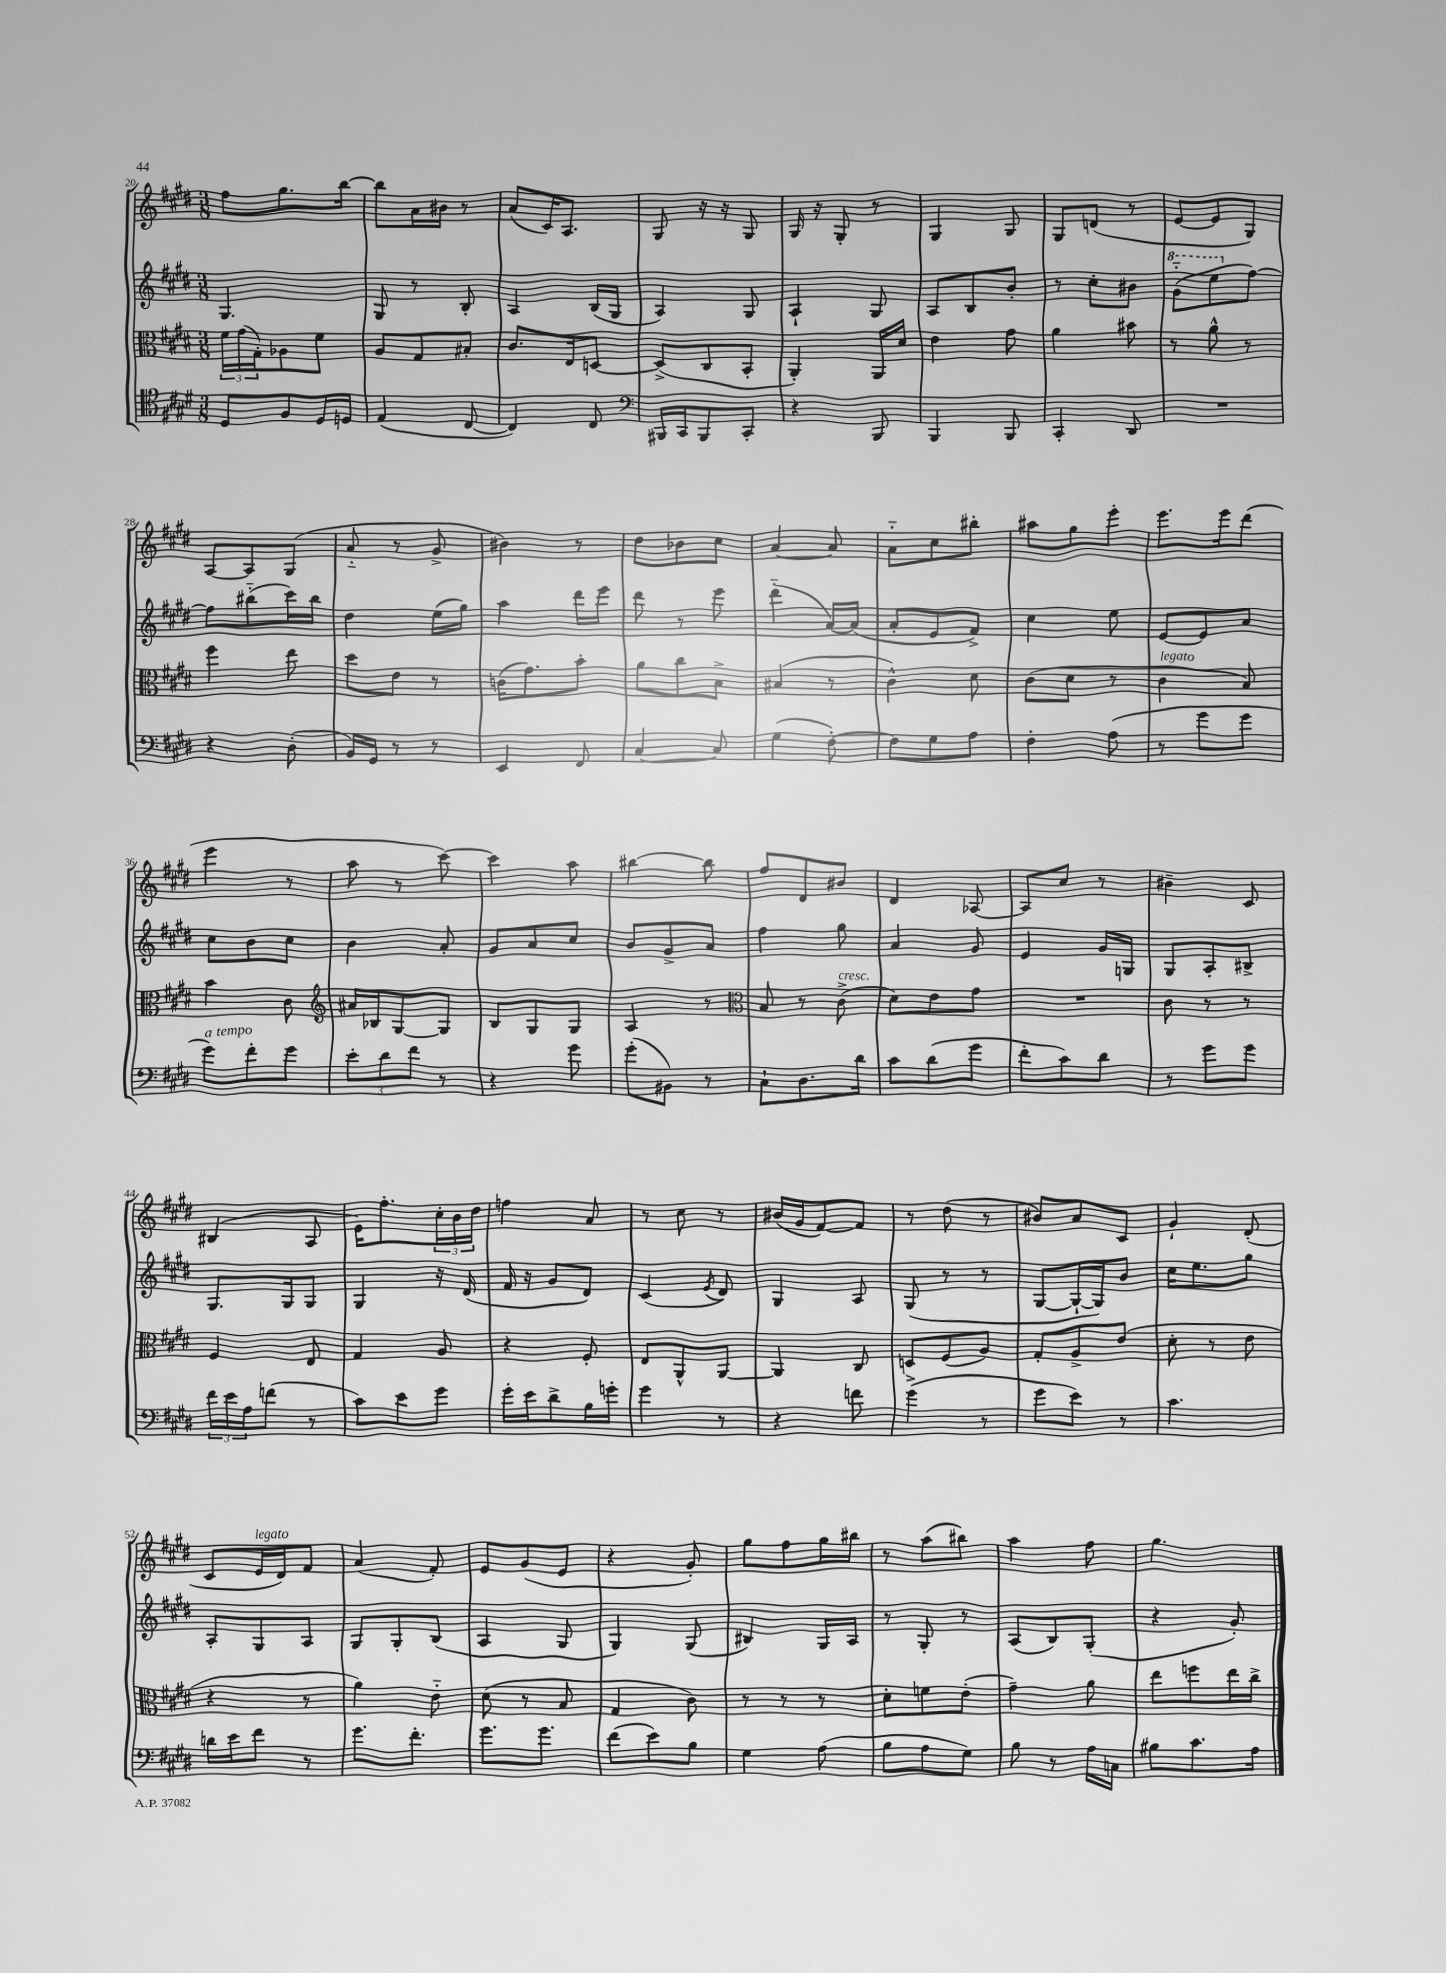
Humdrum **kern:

**kern	**kern	**kern	**kern
*part4	*part3	*part2	*part1
*staff4	*staff3	*staff2	*staff1
*clefC4	*clefC3	*clefG2	*clefG2
*k[f#c#g#d#]	*k[f#c#g#d#]	*k[f#c#g#d#]	*k[f#c#g#d#]
*M3/8	*M3/8	*M3/8	*M3/8
=20	=20	=20	=20
8D#/L	24f#\LL	4.G#/	8ff#\L
.	(24g#\	.	.
.	24G#'\J)	.	.
8F#/	8A-X\	.	8.gg#\
16D#/L	8f#\J	.	.
16Dn/JJ	.	.	[16bb\Jk
=21	=21	=21	=21
(4E/	8A/L	8G#/	8bb\L]
.	8G#/	8r	16a\L
.	.	.	16b#X\JJ
[8C#/	8B#X'/J	8B'/	8r
=22	=22	=22	=22
4C#/])	8.c#/L	4A/	(8a/L
.	.	.	16c#/K)
.	16E/k	.	8.A/J
8C#/	[8Dn/J	(16B/LL	.
.	.	16G#/JJ	.
=23	=23	=23	=23
*clefF4	*	*	*
16BBB#X/LL	(8D^/L]	4A/)	8G#/
16CC#/J	.	.	.
8BBB#/	8C#/	.	16r
.	.	.	16r
8CC#'/J	8BB'/J	8G#/	8G#/
=24	=24	=24	=24
4r	4AA'/)	4A`/	16G#/
.	.	.	16r
.	.	.	8G#'/
8BBB/	16AA/LL	8G#/	8r
.	16d#/JJ	.	.
=25	=25	=25	=25
4BBB/	4e\	8A/L	4G#/
.	.	8B/	.
8BBB/	8g#\	8b'/J	8G#/
=26	=26	=26	=26
4CC#'/	4a\	8r	8G#/L
.	.	8cc#'\L	(8dn/J
8DD#/	8b#X\	8b#X\J	8r
=27	=27	=27	=27
*	*	*8va	*
4.r	8r	(8gg#\L	[8e/L
.	8a^^\	8eee\	8e/]
*	*	*X8va	*
.	8r	[8ff#\J)	8G#/J)
!!LO:LB:g=z
=28	=28	=28	=28
4r	4ff#\	8ff#\L]	[8A/L
.	.	(8bb#X\	8A/]
(8D#'\	8ee\	16ccc#\L)	(8G#/J
.	.	16bb#\JJ	.
=29	=29	=29	=29
16BB/LL)	8dd#\L	4dd#\	8a/
16GG#/JJ	.	.	.
8r	8e\J	.	8r
8r	8r	(16ee\LL	8g#^/
.	.	16gg#\JJ)	.
=30	=30	=30	=30
4EE/	(16cn\KL	4aa\	4b#X\)
.	8.g#\)	.	.
8FF#/	8b'\J	16ddd#\LL	8r
.	.	16eee\JJ	.
=31	=31	=31	=31
[4C#/	8a\L	8ddd#\	8dd#\L
.	8cc#\	8r	8b-X\
8C#/]	8B^\J	8eee\	8cc#\J
=32	=32	=32	=32
(4G#\	(4B#X/	(4ddd#\	[4a/
[8F#'\)	8r	[16a/LL)	8a/]
.	.	(16a/JJ]	.
=33	=33	=33	=33
8F#\L]	4c#^^\)	8a'/L	8a\L
8G#\	.	8e/	8cc#\
8A\J	8d#\	8f#^/J)	8bb#X'\J
=34	=34	=34	=34
4F#'\	(8c#\L	4cc#\	8aa#X\L
.	8d#\J	.	8gg#\
(8A\	8r	8ee\	8eee'\J
=35	=35	=35	=35
!	!LO:TX:a:i:t=legato	!	!
8r	4c#\	[8e/L	8.eee\L
8g#\L	.	8e/]	.
.	.	.	16eee\k
8g#\J	8B/)	8a/J	(8ddd#\J
!!LO:LB:g=z
=36	=36	=36	=36
!LO:TX:a:i:t=a tempo	!	!	!
8g#\L)	4b\	8cc#\L	4eee\
8f#'\	.	8b\	.
8g#\J	8c#\	8cc#\J	8r
=37	=37	=37	=37
*	*clefG2	*	*
12e'\L	16a#X/LL	4b\	8aa\
.	16B-X/J	.	.
12d#\	.	.	.
.	[8G#/	.	8r
12f#\J	.	.	.
8r	8G#/J]	8a'/	[8ccc#\)
=38	=38	=38	=38
4r	8B/L	8g#/L	4ccc#\]
.	8G#/	8a/	.
8g#\	8G#/J	8cc#/J	8aa\
=39	=39	=39	=39
(8g#'\L	4A/	8b/L	[4bb#X\
8BB#X\J)	.	8g#^/	.
8r	8r	8a/J	8bb#\]
=40	=40	=40	=40
*	*clefC3	*	*
8C#`\L	8B/	4ff#\	8ff#/L
8.D#\	8r	.	8d#/
!	!LO:TX:a:i:t=cresc.	!	!
.	(8c#^\	8gg#\	8b#X/J
16d#\Jk	.	.	.
=41	=41	=41	=41
8c#\L	8d#\L)	4a/	4d#/
(8d#\	8e\	.	.
8g#\J	8g#\J	8g#/	[8A-X/
=42	=42	=42	=42
8f#'\L	4.r	4e/	8A-/L]
8c#\)	.	.	8cc#/J
8d#\J	.	16g#/LL	8r
.	.	16Gn/JJ	.
=43	=43	=43	=43
8r	8c#\	8G#/L	4b#X~\
8g#\L	8r	8A'/	.
8g#\J	8r	8B#X^/J	8c#/
!!LO:LB:g=z
=44	=44	=44	=44
24f#\LL	4F#/	8.G#/L	(4B#X/
24e\	.	.	.
24A\J	.	.	.
(8fn\J	.	.	.
.	.	16G#/k	.
8r	8E/	8G#/J	8A/
=45	=45	=45	=45
8c#\L)	4G#/	4G#/	16e\KL)
.	.	.	8.ff#'\
8e\	.	.	.
8g#\J	8A/	16r	24cc#'\L
.	.	.	24b\
.	.	(16d#/	.
.	.	.	24dd#\JJ
=46	=46	=46	=46
16g#'\LL	4r	16f#/	4ffn\
16e\J	.	16r	.
8d#^\	.	8g#/L	.
16B\L	8F#'/	8d#/J)	8a/
16gn'\JJ	.	.	.
=47	=47	=47	=47
4g#\	8E/L	(4c#/	8r
.	8AA^^/	.	8cc#\
.	.	8qe/	.
8r	[8AA/J	8d#/)	8r
=48	=48	=48	=48
4r	4AA/]	4G#/	(16b#X/LL
.	.	.	16g#/J
.	.	.	[8f#/)
8fn\	8C#/	8A/	8f#/J]
=49	=49	=49	=49
(4g#^\	8Dn/L	(8G#/	8r
.	(8F#/	8r	(8dd#\
8r	8A/J)	8r	8r
=50	=50	=50	=50
8g#\L	8G#'/L	[8G#/L	8b#X/L)
8e\J)	8A^/	16G#`/L_	8a/
.	.	16G#/J])	.
8r	(8e/J	8b/J	8c#/J
=51	=51	=51	=51
4.c#\	8d#'\	16cc#\KL	4g#`/
.	.	8.ee\	.
.	8r	.	.
.	8e\	8gg#\J	(8d#'/
!!LO:LB:g=z
=52	=52	=52	=52
16dn\LL	4r	8A'/L	8c#/L
16e\J	.	.	.
!	!	!	!LO:TX:a:i:t=legato
8f#\J	.	8G#/	16e/L
.	.	.	16d#/J)
8r	8r	8A/J	8f#/J
=53	=53	=53	=53
8.g#\L	4a\)	8G#/L	(4a/
.	.	8G#'/	.
8.f#'\J	.	.	.
.	8e\	(8B/J	8f#'/)
=54	=54	=54	=54
8.g#\L	(8d#\	4A/	8e/L
.	8r	.	(8g#/
8.g#\J	.	.	.
.	8B/	8G#/	8e/J
=55	=55	=55	=55
(8f#\L	4G#/	4G#/)	4r
8e\)	.	.	.
8B\J	8c#\)	(8G#/	8g#'/)
=56	=56	=56	=56
4G#\	8r	4B#X/)	8gg#\L
.	8r	.	8ff#\
(8A\	8r	16G#/LL	16gg#\L
.	.	16A/JJ	16bb#X\JJ
=57	=57	=57	=57
8B\L	8d#'\L	8r	8r
8A\	8fn\	8G#'/	(8aa\L
8G#\J)	(8e'\J	8r	8bb#X\J)
=58	=58	=58	=58
8B\	4g#~\)	(8A/L	4aa\
8r	.	8B/)	.
16A\LL	8a\	(8G#'/J	8ff#\
16Cn\JJ	.	.	.
=59	=59	=59	=59
8B#X\L	8ee\L	4r	4.gg#\
8.c#\	8ffn\	.	.
.	16ee\L	8g#'/)	.
16A\Jk	16cc#^\JJ	.	.
==	==	==	==
*-	*-	*-	*-
